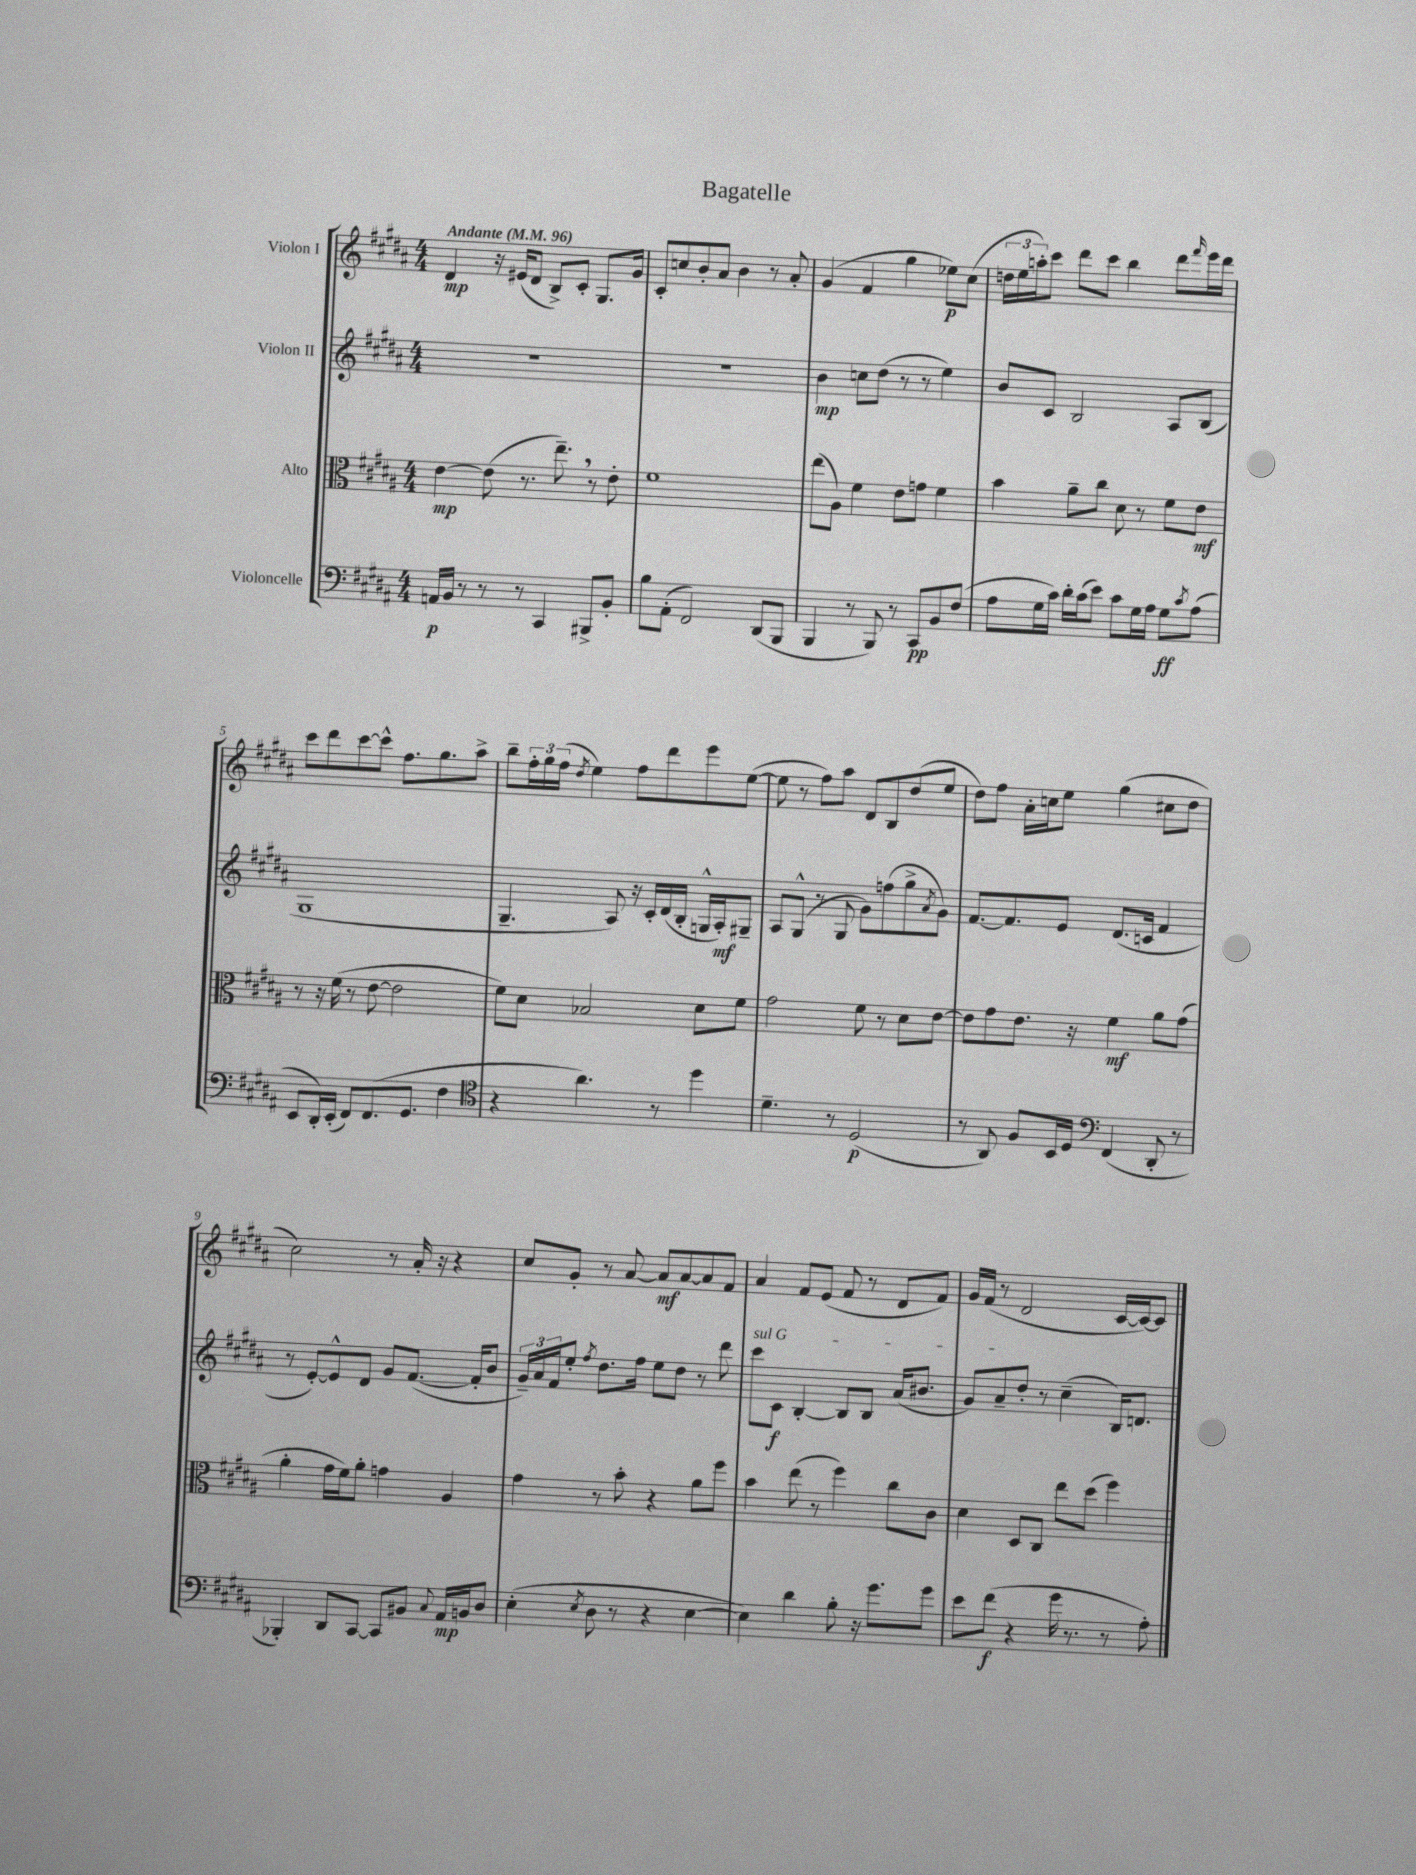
\header { title = "Bagatelle" }
<<
\new StaffGroup <<
\new Staff = "s0" \with { instrumentName = "Violon I" } {
    \clef treble \key b \major \numericTimeSignature \time 4/4 \tempo "Andante" 4 = 96
    dis'4\mp r16 eis'16( dis'8 b8->) cis'8-. gis8. gis'16 |
    cis'8-. c''8 b'8-. ais'8 b'4 r8 ais'8-. |
    gis'4( fis'4 gis''4 ees''8\p) cis''8( |
    \tuplet 3/2 { d''16 e''16 a''16-.) } cis'''8 dis'''8 cis'''8 b''4 dis'''8 \grace { fis'''16 } e'''16 dis'''16 |
    cis'''8 dis'''8 cis'''8~ cis'''8-^ fis''8. gis''8. ais''8-> |
    b''8-- \tuplet 3/2 { fis''16-. gis''16 fis''16( } \acciaccatura { dis''8 } e''4) fis''8 dis'''8 e'''8 e''8~( |
    e''8 r8 fis''8) ais''8 dis'8 b8 dis''8( e''8 |
    dis''8) fis''8 ais'16-. c''16 e''8 gis''4( cis''8 dis''8 |
    cis''2) r8 ais'16-. r16 r4 |
    cis''8 gis'8-. r8 ais'8~ ais'8\mf ais'8~ ais'8 fis'8 |
    ais'4 fis'8 e'8( fis'8 r8 dis'8 fis'8) |
    gis'16 fis'16( r8 dis'2 cis'16~ cis'16~) cis'8 \bar "|." |
}
\new Staff = "s1" \with { instrumentName = "Violon II" } {
    \clef treble \key b \major \numericTimeSignature \time 4/4
    R1 |
    r1 |
    b'4\mp c''8 dis''8( r8 r8 e''4) |
    b'8 cis'8 b2 ais8 b8( |
    gis1 |
    gis4.-- ais8) r16 cis'16-. dis'16( b16-. g16-^ ais16-.\mf) gis8-- |
    ais8 gis8-^( r8 gis8 gis'8) f''8( gis''8-> \acciaccatura { ais'8 } gis'8) |
    fis'8.~ fis'8. e'8 dis'8.( c'16 fis'4 |
    r8 e'8~-.) e'8-^ dis'8 gis'8 fis'8.~( fis'16-. b'8 |
    \tuplet 3/2 { gis'16--) ais'16 fis'16 } e''8-. \acciaccatura { fis''8 } dis''8. fis''16 e''8 dis''8 r8 dis'''8 |
    \once \override TextSpanner.bound-details.left.text = \markup { \italic "sul G" } cis'''8\startTextSpan cis'8\f b4~-. b8 b8 ais'16( bis'8. |
    gis'8) ais'8-- dis''8-.\stopTextSpan r8 cis''4--( b16) d'8. \bar "|." |
}
\new Staff = "s2" \with { instrumentName = "Alto" } {
    \clef alto \key b \major \numericTimeSignature \time 4/4
    e'4~\mp e'8( r8. e''8.--) \breathe r8 e'8-. |
    fis'1 |
    e''8( ais8) fis'4 e'8 g'8 fis'4 |
    b'4 ais'8-- cis''8 dis'8 r8 fis'8 e'8\mf |
    r8 r16 fis'16( r8 e'8~ e'2 |
    fis'8) dis'8 bes2 dis'8 fis'8 |
    gis'2 fis'8 r8 dis'8 e'8~ |
    e'8 gis'8 e'8. r16 fis'4\mf ais'8 gis'8( |
    ais'4-. gis'16 fis'16) ais'8-. g'4 ais4 |
    gis'4 r8 b'8-. r4 ais'8 fis''8 |
    b'4 e''8( r8 fis''4) cis''8 cis'8 |
    dis'4 dis8 cis8 e''8 dis''8( fis''4) \bar "|." |
}
\new Staff = "s3" \with { instrumentName = "Violoncelle" } {
    \clef bass \key b \major \numericTimeSignature \time 4/4
    a,16\p b,16 r8 r8 r8 cis,4 bis,,8-> b,8-. |
    b8 ais,8-.( fis,2) dis,8( b,,8 |
    b,,4 r8 b,,8) r8 cis,8\pp b,8 fis8( |
    ais8 gis16 cis'16) dis'16-. cis'16( e'8) cis'8 gis16 ais16 gis8\ff \acciaccatura { cis'8 } ais8( |
    e,8 dis,16-.) e,16-.( fis,8) fis,8.( gis,8. fis4 |
    \clef tenor r4 ais'4.) r8 dis''4 |
    dis'4.-- r8 dis2\p( |
    r8 ais,8) fis8 b,16 dis16 \clef bass fis,4( dis,8-. r8 |
    bes,,4-.) dis,8 cis,8~ cis,8 bis,8 \appoggiatura { cis8 } ais,16\mp b,16 dis8 |
    e4-.( \acciaccatura { e8 } dis8 r8 r4 e4~ |
    e4) dis'4 b8-. r16 gis'8. gis'8 |
    e'8 fis'8\f( r4 gis'16 r8. r8 ais8-.) \bar "|." |
}
>>
>>
